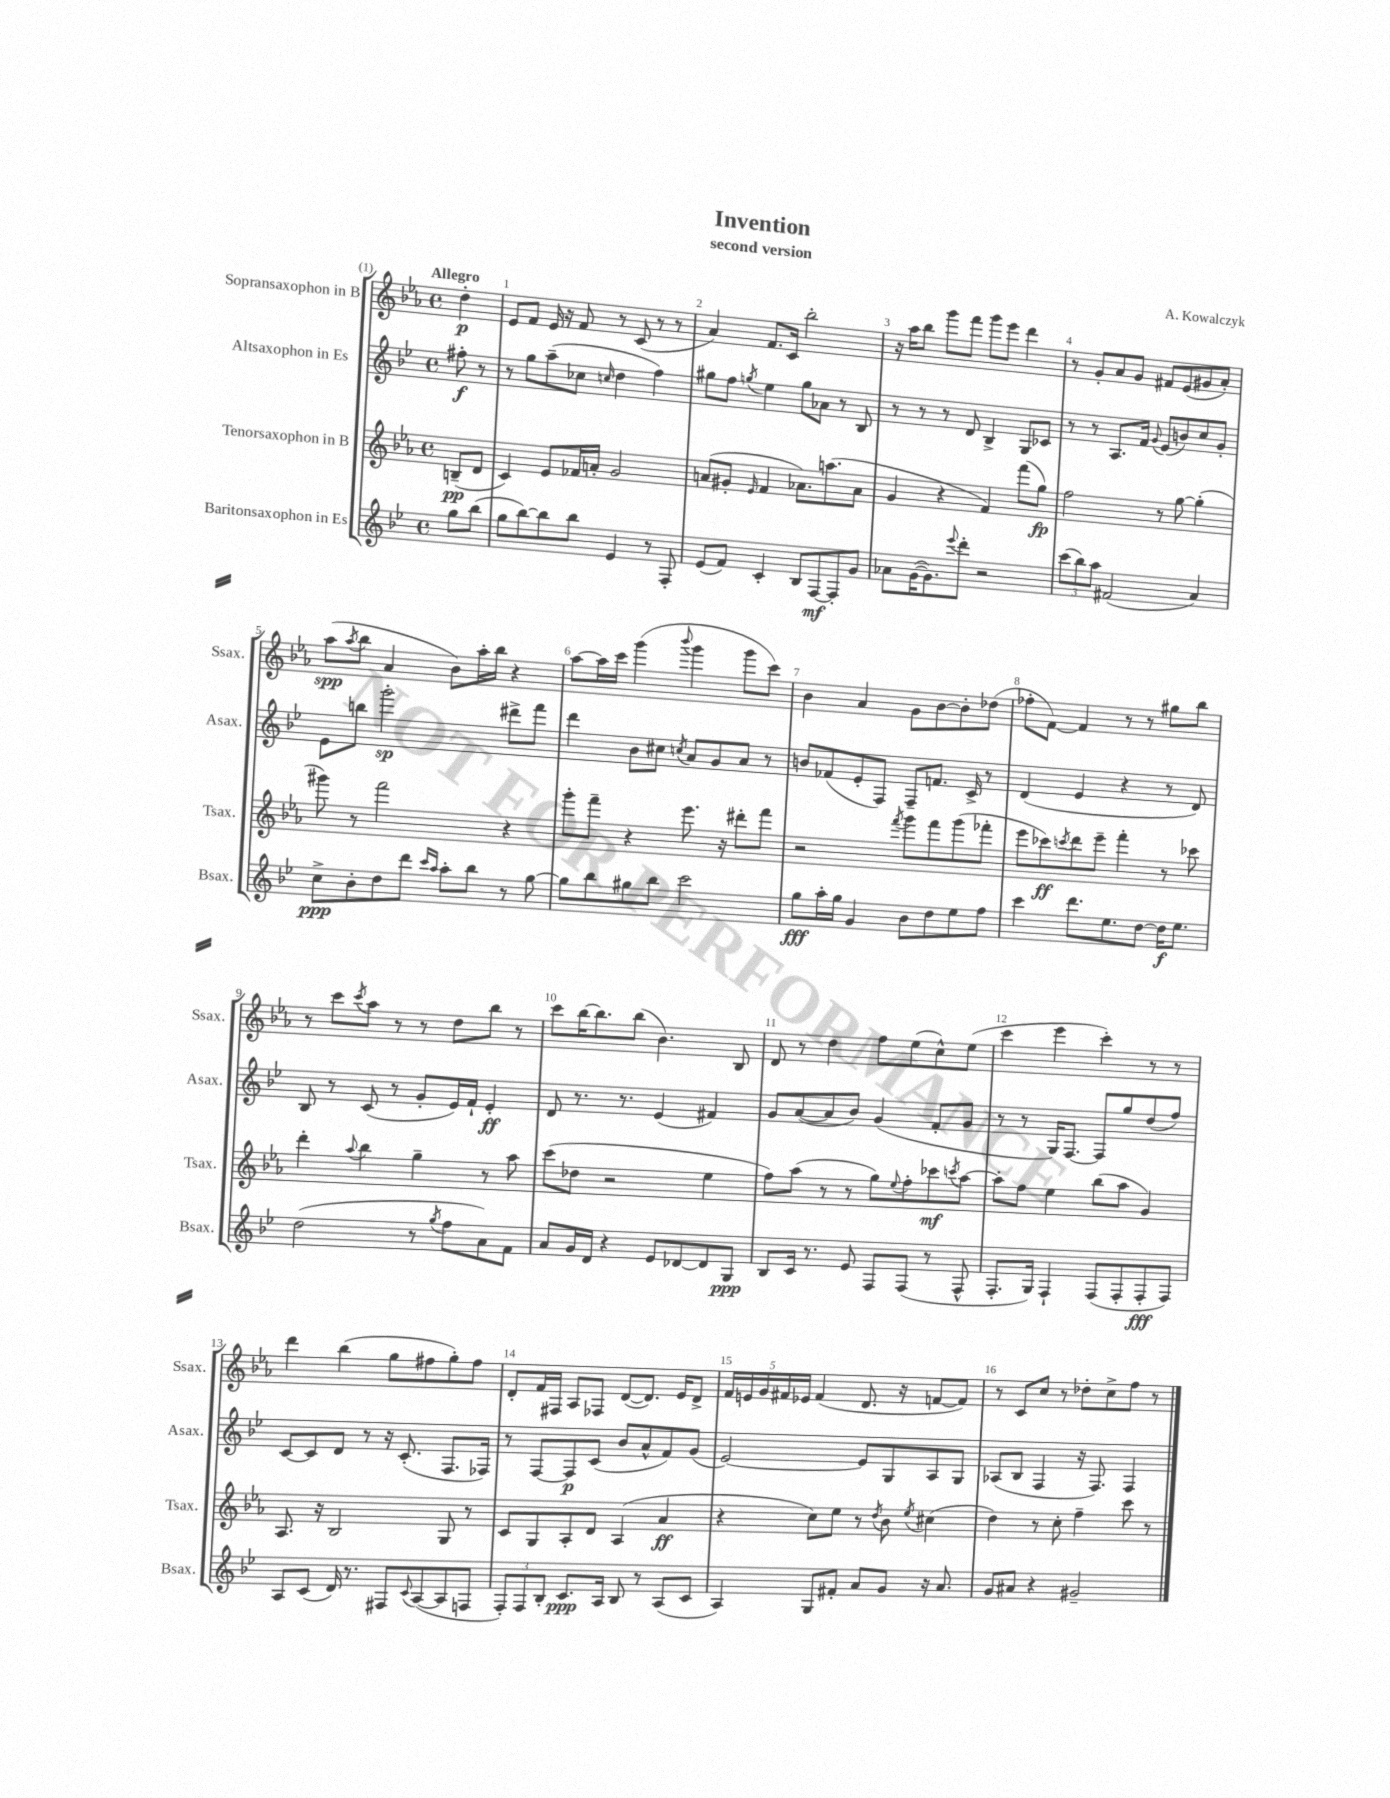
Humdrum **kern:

**kern	**dynam	**kern	**dynam	**kern	**dynam	**kern	**dynam
*part4	*part4	*part3	*part3	*part2	*part2	*part1	*part1
*staff4	*staff4	*staff3	*staff3	*staff2	*staff2	*staff1	*staff1
*I"Baritonsaxophon in Es	*	*I"Tenorsaxophon in B	*	*I"Altsaxophon in Es	*	*I"Sopransaxophon in B	*
*I'Bsax.	*	*I'Tsax.	*	*I'Asax.	*	*I'Ssax.	*
*clefG2	*	*clefG2	*	*clefG2	*	*clefG2	*
*k[b-e-]	*	*k[b-e-a-]	*	*k[b-e-]	*	*k[b-e-a-]	*
*M4/4	*	*M4/4	*	*M4/4	*	*M4/4	*
*met(c)	*	*met(c)	*	*met(c)	*	*met(c)	*
=	=	=	=	=	=	=	=
!	!	!	!	!	!	!LO:TX:a:B:t=Allegro	!
8gg\L	.	(8Bn~/L	pp	8ff#X'\	f	4dd'\	p
(8bb-\J	.	8d/J	.	8r	.	.	.
=1	=1	=1	=1	=1	=1	=1	=1
8gg\L	.	4c/)	.	8r	.	8e-/L	.
[8bb-\)	.	.	.	8gg\L	.	8f/J	.
8bb-\]	.	8e-/L	.	(8aa~\	.	16e-/	.
.	.	.	.	.	.	16r	.
8bb-\J	.	16f-X/L	.	8cc-X\J	.	8f/	.
.	.	16an'/JJ	.	.	.	.	.
.	.	.	.	16qqccn/	.	.	.
4e-/	.	2g/	.	4dd\	.	8r	.
.	.	.	.	.	.	(8c/	.
8r	.	.	.	4ff\)	.	8r	.
8F'/	.	.	.	.	.	8r	.
=2	=2	=2	=2	=2	=2	=2	=2
(8e-/L	.	(8an/L	.	8gg#X\L	.	4a-/)	.
8f/J)	.	8g#X'/J	.	8ff\J	.	.	.
.	.	16qqe-/	.	8qggn/	.	.	.
4c'/	.	4f/	.	4ee-\	.	8.f/L	.
.	.	.	.	.	.	16c/Jk	.
8B-/L	.	8.a-X\L)	.	8gg\L	.	2bb-'\	.
[8F/	mf	.	.	8a-X\J	.	.	.
.	.	(8.aan\	.	.	.	.	.
8F'/]	.	.	.	8r	.	.	.
8g/J	.	8a-\J	.	8B-/	.	.	.
=3	=3	=3	=3	=3	=3	=3	=3
8a-X\L	.	4g/	.	8r	.	16r	.
.	.	.	.	.	.	16aa-\KL	.
([16g\K	.	.	.	8r	.	8bb-\J	.
8.g\])	.	.	.	.	.	.	.
.	.	4r	.	8r	.	8ggg\L	.
8qqeee-/	.	.	.	.	.	.	.
8ddd'\J	.	.	.	8d/	.	8fff\J	.
2r	.	4f/)	.	4B-^/	.	8ggg\L	.
.	.	.	.	.	.	8eee-\J	.
.	.	(8fff\L	.	8G/L	.	4ddd\	.
.	.	8gg\J)	fp	8c-X/J	.	.	.
=4	=4	=4	=4	=4	=4	=4	=4
(12ccc\L	.	2ff\	.	8r	.	8r	.
12bb-\)	.	.	.	.	.	.	.
.	.	.	.	8r	.	8g'/L	.
12aa\J	.	.	.	.	.	.	.
(2f#X/	.	.	.	8.A/L	.	8a-/	.
.	.	.	.	.	.	8g/J	.
.	.	.	.	16f/Jk	.	.	.
.	.	.	.	8qqg/	.	.	.
.	.	8r	.	(8e-/L	.	8f#X/L	.
.	.	[8gg\	.	8bn/)	.	(8e-/	.
4a/)	.	(4gg'\]	.	8cc/	.	8g#X/	.
.	.	.	.	8g'/J	.	8a-'/J)	.
!!LO:LB:g=z
=5	=5	=5	=5	=5	=5	=5	=5
8cc^\L	ppp	8ggg#X\)	.	8e-\L	.	(8aa-\L	spp
.	.	.	.	.	.	8qaa-/	.
8b-'\	.	8r	.	8bbn\J	.	8bb-\J	.
8dd\	.	2fff\	.	2ggg'\	sp	4a-/	.
8ddd\J	.	.	.	.	.	.	.
16qqccc/LL	.	.	.	.	.	.	.
16qqaa/JJ	.	.	.	.	.	.	.
8aa'\L	.	.	.	.	.	8b-\L)	.
8bb-\J	.	.	.	.	.	16aa-'\L	.
.	.	.	.	.	.	16bb-\JJ	.
8r	.	4r	.	8ddd#X^\L	.	4r	.
[8gg\	.	.	.	8fff\J	.	.	.
=6	=6	=6	=6	=6	=6	=6	=6
8gg\L]	.	8ggg'\L	.	4ddd\	.	[8aa-\L	.
8bb-\	.	8fff~\J	.	.	.	16aa-\L]	.
.	.	.	.	.	.	16ccc\JJ	.
8gg#X\	.	4r	.	8b-\L	.	(4ggg\	.
8bb-\J	.	.	.	8cc#X\J	.	.	.
.	.	.	.	8qccn/	.	8qqbbb-/	.
2ccc\	.	8.eee-\	.	8a/L	.	4ggg\	.
.	.	.	.	8g/	.	.	.
.	.	16r	.	.	.	.	.
.	.	8ddd#X'\L	.	8a/J	.	8ggg\L	.
.	.	8fff\J	.	8r	.	8ccc\J)	.
=7	=7	=7	=7	=7	=7	=7	=7
8gg\L	fff	2r	.	8bn/L	.	4b-\	.
16aa'\L	.	.	.	(8f-X/	.	.	.
16gg\JJ	.	.	.	.	.	.	.
4g/	.	.	.	8e-'/	.	4a-/	.
.	.	.	.	8F/J)	.	.	.
.	.	8qfff/	.	.	.	.	.
8b-\L	.	8ggg\L	.	8F~/L	.	8g\L	.
8dd\	.	8fff\	.	8.fn/J	.	[8b-\	.
8ee-\	.	(8ggg\	.	.	.	8b-'\]	.
.	.	.	.	16c^/	.	.	.
8ff\J	.	8fff-X'\J	.	8r	.	(8dd-X\J	.
=8	=8	=8	=8	=8	=8	=8	=8
4ccc\	.	8eee-\L	.	(4d/	.	8ff-X'\L	.
.	.	8ccc-X\)	ff	.	.	[8f\J)	.
.	.	8qcccn/	.	.	.	.	.
8.ddd\L	.	8ddd\	.	4e-/	.	4f/]	.
.	.	8eee-~\J	.	.	.	.	.
8.ee-\	.	.	.	.	.	.	.
.	.	4fff'\	.	4r	.	8r	.
[8dd\J	.	.	.	.	.	8r	.
16dd\KL]	f	8r	.	8r	.	8gg#X\L	.
8.ee-\J	.	.	.	.	.	.	.
.	.	8ccc-X\	.	8d/)	.	8bb-\J	.
!!LO:LB:g=z
=9	=9	=9	=9	=9	=9	=9	=9
(2dd\	.	4ddd'\	.	8B-/	.	8r	.
.	.	.	.	8r	.	8ccc\L	.
.	.	8qqaa-/	.	.	.	8qccc/	.
.	.	4bb-\	.	(8c/	.	8aa-\J	.
.	.	.	.	8r	.	8r	.
8r	.	4gg~\	.	8g'/L	.	8r	.
8qgg/	.	.	.	.	.	.	.
8ff\L	.	.	.	16e-/L)	.	8dd\L	.
.	.	.	.	16f`/JJ	.	.	.
8a\)	.	8r	.	4e-'/	ff	8bb-\J	.
8f\J	.	8aa-\	.	.	.	8r	.
=10	=10	=10	=10	=10	=10	=10	=10
8a/L	.	(8ccc\L	.	8d/	.	8ccc\L	.
16g/L	.	8dd-X\J	.	8.r	.	[16bb-\K	.
16d/JJ	.	.	.	.	.	8.bb-\]	.
4r	.	2r	.	.	.	.	.
.	.	.	.	8.r	.	.	.
.	.	.	.	.	.	(8bb-\J	.
8e-/L	.	.	.	(4e-/	.	4.b-\)	.
[8d-X/	.	.	.	.	.	.	.
8d-/]	.	4ee-\	.	4f#X/)	.	.	.
8G/J	ppp	.	.	.	.	8B-/	.
=11	=11	=11	=11	=11	=11	=11	=11
8B-/L	.	8ff\L)	.	8g/L	.	8d/	.
16c/Jk	.	(8aa-\J	.	([8a/	.	8r	.
8.r	.	.	.	.	.	.	.
.	.	8r	.	8a/]	.	4dd\	.
8e-/	.	8r	.	8b-/J)	.	.	.
8F/L	.	8gg\L)	.	(4g/	.	8ff\L	.
.	.	8qqee-/	.	.	.	.	.
(8F/J	.	8ff'\	.	.	.	(8ee-\	.
8r	.	8ccc-X\	mf	8f'/L	.	8cc^^\)	.
.	.	8qcccn/	.	.	.	.	.
8F^^/	.	[8aa-\J	.	8g/J	.	(8ee-\J	.
=12	=12	=12	=12	=12	=12	=12	=12
8.F'/L	.	8aa-'\L]	.	8r	.	4ccc\	.
.	.	8ff\J	.	8r	.	.	.
16G/Jk)	.	.	.	.	.	.	.
4F`/	.	4ee-\	.	16G/KL)	.	4eee-\	.
.	.	.	.	[8.F/J	.	.	.
(8F/L	.	(8bb-\L	.	8F/L]	.	4ccc'\)	.
8F'/	.	8aa-\J	.	8gg/	.	.	.
8F'/	fff	4g/)	.	(8dd/	.	8r	.
8F/J)	.	.	.	8ff/J)	.	8r	.
!!LO:LB:g=z
=13	=13	=13	=13	=13	=13	=13	=13
8A/L	.	8.A-/	.	[8c/L	.	4ddd\	.
(8c/J	.	.	.	8c/]	.	.	.
.	.	16r	.	.	.	.	.
16d/)	.	2B-/	.	8d/J	.	(4bb-\	.
8.r	.	.	.	.	.	.	.
.	.	.	.	8r	.	.	.
8F#X/L	.	.	.	16r	.	8gg\L	.
.	.	.	.	(8.c'/	.	.	.
8qqc/	.	.	.	.	.	.	.
([8A/	.	.	.	.	.	8ff#X\	.
8A/]	.	8G/	.	8.F/L	.	8gg'\)	.
8Fn/J	.	8r	.	.	.	8ff#\J	.
.	.	.	.	16F-X/Jk)	.	.	.
=14	=14	=14	=14	=14	=14	=14	=14
12F'/L)	.	8c/L	.	8r	.	8d'/L	.
12F/	.	.	.	.	.	.	.
.	.	8G/	.	[8F/L	.	16f/L	.
12B-'/J	.	.	.	.	.	.	.
.	.	.	.	.	.	16F#X/JJ	.
8.c/L	ppp	8A-'/	.	8F/]	p	8A-/L	.
.	.	8d/J	.	(8c/J	.	8F-X/J	.
16A/Jk	.	.	.	.	.	.	.
8B-/	.	(4A-/	.	8b-/L	.	([8d/L	.
8r	.	.	.	8a^^/	.	8.d/J])	.
(8A/L	.	4a-/	ff	8f/)	.	.	.
.	.	.	.	.	.	16e-/KL	.
8c/J	.	.	.	(8g/J	.	8d^/J	.
=15	=15	=15	=15	=15	=15	=15	=15
4A/)	.	4r	.	[2e-/)	.	20f/LL	.
.	.	.	.	.	.	20en/	.
.	.	.	.	.	.	20g/	.
.	.	.	.	.	.	20f#X/	.
.	.	.	.	.	.	20e-X/JJ	.
8G/L	.	8cc\L)	.	.	.	(4f#/	.
8f#X'/J	.	8ee-\J	.	.	.	.	.
8a/L	.	8r	.	8e-/L]	.	8.d/	.
.	.	8qdd/	.	.	.	.	.
8g/J	.	8b-\	.	8G/	.	.	.
.	.	.	.	.	.	16r	.
.	.	8qee-/	.	.	.	.	.
16r	.	(4cc#X\	.	8A/	.	[8fn/L	.
8.a/	.	.	.	.	.	.	.
.	.	.	.	8G/J	.	8f/J])	.
=16	=16	=16	=16	=16	=16	=16	=16
8g/L	.	4dd\)	.	(8A-X/L	.	8r	.
8a#X/J	.	.	.	8B-/J	.	8c/L	.
4r	.	8r	.	4F/	.	8cc/J	.
.	.	8cc'\	.	.	.	8r	.
2g#X~/	.	4ff~\	.	16r	.	8dd-X'\L	.
.	.	.	.	8.F/)	.	.	.
.	.	.	.	.	.	8cc^\	.
.	.	8ccc\	.	4F/	.	8ff\J	.
.	.	8r	.	.	.	8r	.
==	==	==	==	==	==	==	==
*-	*-	*-	*-	*-	*-	*-	*-
